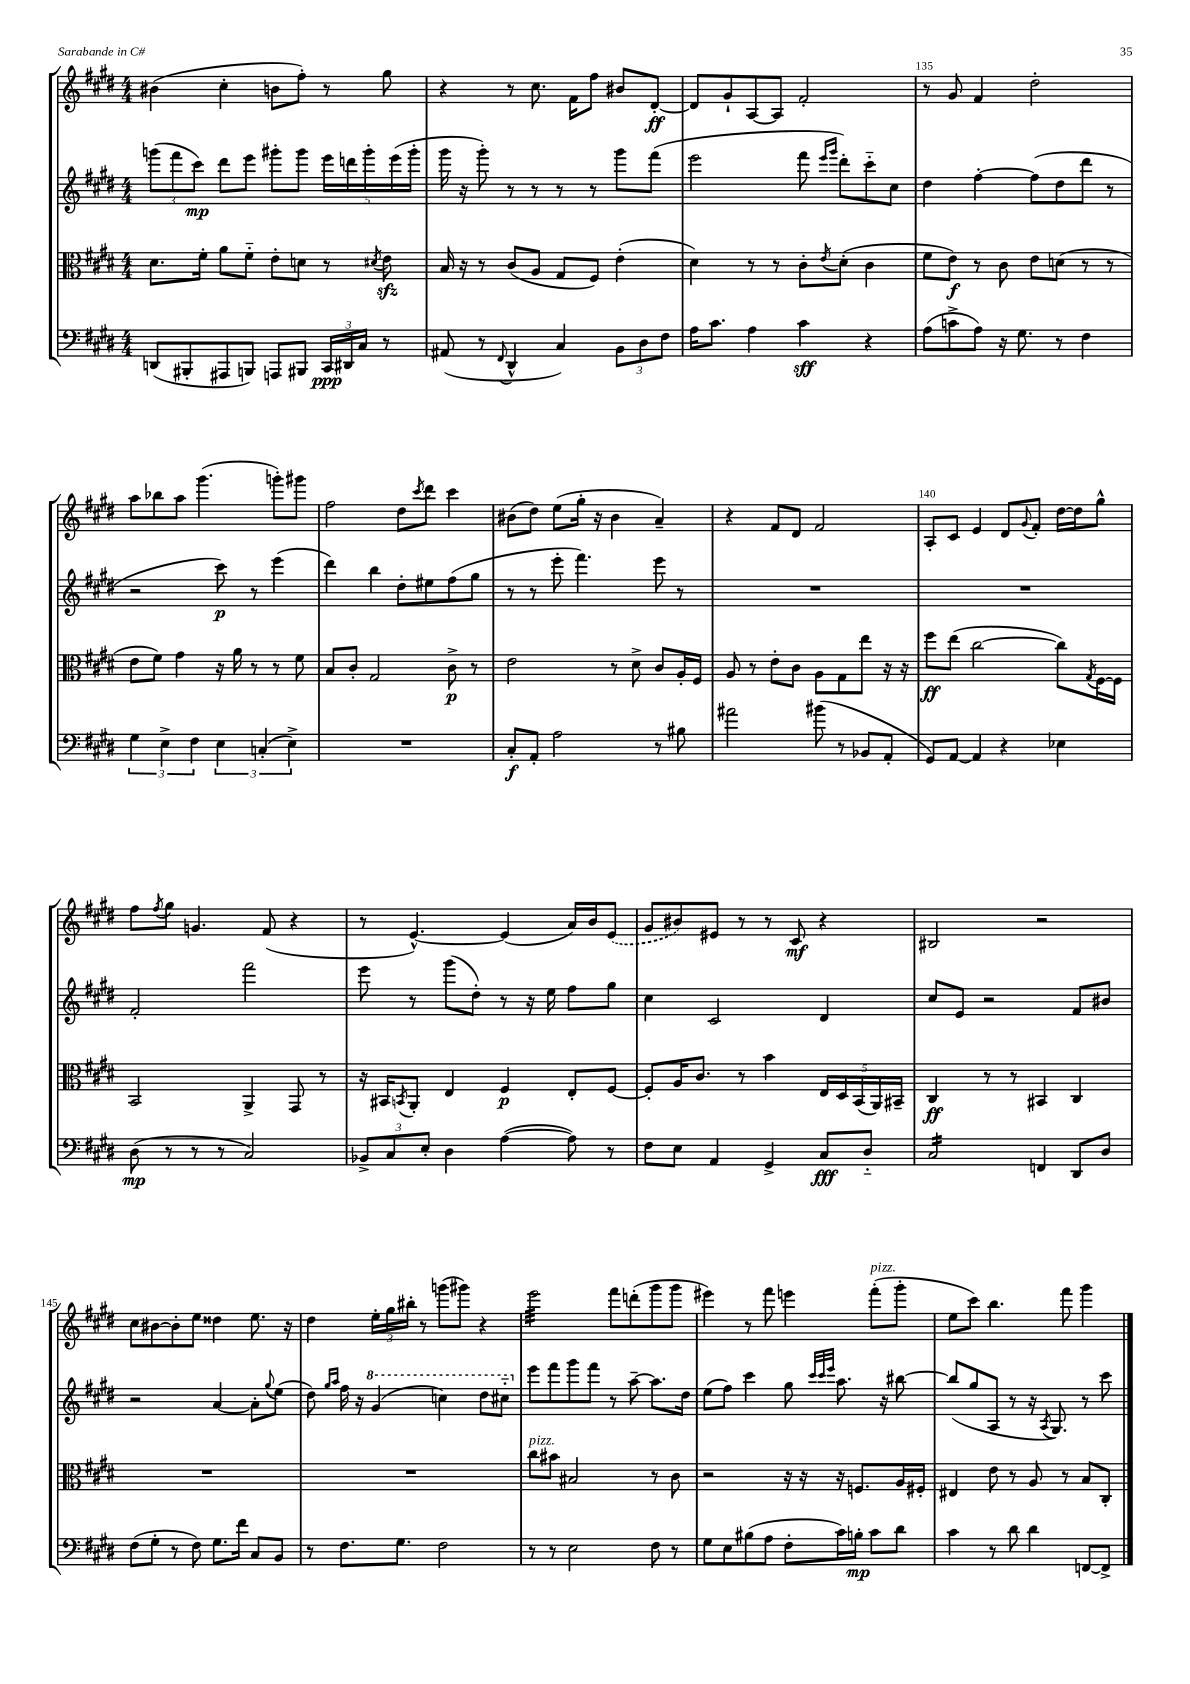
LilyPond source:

<<
\new StaffGroup <<
\new Staff = "s0" {
    \clef treble \key e \major \numericTimeSignature \time 4/4
    bis'4( cis''4-. b'8 fis''8-.) r8 gis''8 |
    r4 r8 cis''8. fis'16 fis''8 bis'8 dis'8~-.\ff |
    dis'8 gis'8-! a8~ a8 fis'2-. |
    r8 gis'8 fis'4 dis''2-. |
    a''8 bes''8 a''8 gis'''4.( g'''8-.) gis'''8 |
    fis''2 dis''8 \acciaccatura { cis'''8 } dis'''8 cis'''4 |
    bis'8( dis''8) e''8( gis''16-. r16 bis'4 a'4--) |
    r4 fis'8 dis'8 fis'2 |
    a8-. cis'8 e'4 dis'8 \appoggiatura { gis'8 } fis'8-. dis''16~ dis''16 gis''8-^ |
    fis''8 \acciaccatura { fis''8 } gis''8 g'4. fis'8( r4 |
    r8 e'4.~-^) e'4( a'16) b'16 \once \slurDashed e'8( |
    gis'8 bis'8) eis'8 r8 r8 cis'8\mf r4 |
    bis2 r2 |
    cis''8 bis'8~ bis'8-. e''8 disis''4 e''8. r16 |
    dis''4 \tuplet 3/2 { e''16-. gis''16 bis''16-. } r8 g'''8( gis'''8) r4 |
    e'''2:32 fis'''8 d'''8-.( gis'''8 gis'''8 |
    eis'''4) r8 fis'''8 e'''4 fis'''8-.^\markup { \italic "pizz." }( gis'''8-. |
    e''8 cis'''8) b''4. fis'''8 gis'''4 \bar "|." |
}
\new Staff = "s1" {
    \clef treble \key e \major \numericTimeSignature \time 4/4
    \tuplet 3/2 { g'''8( fis'''8 cis'''8\mp) } dis'''8 e'''8 gis'''8-. gis'''8 \tuplet 5/4 { e'''16 d'''16 gis'''16-. e'''16( gis'''16-. } |
    gis'''16 r16 gis'''8-.) r8 r8 r8 r8 gis'''8 fis'''8( |
    e'''2 fis'''8 \grace { e'''16 gis'''16 } dis'''8-.) cis'''8-_ cis''8 |
    dis''4 fis''4~-. fis''8( dis''8 dis'''8 r8 |
    r2 cis'''8\p) r8 e'''4( |
    dis'''4) b''4 dis''8-. eis''8 fis''8( gis''8 |
    r8 r8 e'''8-. fis'''4.) e'''8 r8 |
    R1 |
    R1 |
    fis'2-. fis'''2 |
    e'''8 r8 gis'''8( dis''8-.) r8 r16 e''16 fis''8 gis''8 |
    cis''4 cis'2 dis'4 |
    cis''8 e'8 r2 fis'8 bis'8 |
    r2 a'4~ a'8-. \appoggiatura { gis''8 } e''8( |
    dis''8) \grace { gis''16 a''16 } fis''16 r16 \ottava #1 gis''4( c'''4) dis'''8 cis'''8-_ \ottava #0 |
    e'''8 fis'''8 gis'''8 fis'''8 r8 a''8~-- a''8. dis''16 |
    e''8( fis''8) cis'''4 gis''8 \grace { cis'''32 cis'''32 e'''32 } a''8. r16 bis''8~ |
    bis''8( gis''8 a8 r8 r16 \acciaccatura { a8 } gis8.) r8 cis'''8 \bar "|." |
}
\new Staff = "s2" {
    \clef alto \key e \major \numericTimeSignature \time 4/4
    dis'8. fis'16-. a'8 fis'8-_ e'8-. d'8 r8 \acciaccatura { dis'8 } e'8\sfz |
    b16 r16 r8 cis'8( a8 gis8 fis8) e'4-.( |
    dis'4) r8 r8 cis'8-. \acciaccatura { e'8 } dis'8-.( cis'4 |
    fis'8 e'8\f) r8 cis'8 e'8 d'8( r8 r8 |
    e'8 fis'8) gis'4 r16 a'16 r8 r8 fis'8 |
    b8 cis'8-. gis2 cis'8->\p r8 |
    e'2 r8 dis'8-> cis'8 a16-. fis16 |
    a8 r8 e'8-. cis'8 a8 gis8 e''8 r16 r16 |
    fis''8\ff e''8( cis''2~ cis''8) \acciaccatura { gis8 } fis16~ fis16 |
    b,2 a,4-> gis,8 r8 |
    r16 bis,16 \acciaccatura { b,8 } a,8-. e4 fis4\p e8-. fis8~ |
    fis8-. a16 cis'8. r8 b'4 \tuplet 5/4 { e16 dis16 b,16( a,16) bis,16-- } |
    cis4\ff r8 r8 bis,4 cis4 |
    R1 |
    R1 |
    cis''8^\markup { \italic "pizz." } bis'8 bis2 r8 cis'8 |
    r2 r16 r16 r16 f8. a16 fis16-. |
    eis4 e'8 r8 a8 r8 b8 cis8-. \bar "|." |
}
\new Staff = "s3" {
    \clef bass \key e \major \numericTimeSignature \time 4/4
    d,8( bis,,8-. ais,,8 b,,8) a,,8 bis,,8 \tuplet 3/2 { cis,16\ppp dis,16 cis16 } r8 |
    ais,8( r8 \appoggiatura { fis,8 } dis,4-^ cis4) \tuplet 3/2 { b,8 dis8 fis8 } |
    a16 cis'8. a4 cis'4\sff r4 |
    a8( c'8-> a8) r16 gis8. r8 fis4 |
    \tuplet 3/2 { gis4 e4-> fis4 } \tuplet 3/2 { e4 c4-.( e4->) } |
    R1 |
    cis8-.\f a,8-. a2 r8 bis8 |
    ais'2 bis'8( r8 bes,8 a,8-. |
    gis,8) a,8~ a,4 r4 ees4 |
    dis8\mp( r8 r8 r8 cis2) |
    \tuplet 3/2 { bes,8-> cis8 e8-. } dis4 a4~( a8) r8 |
    fis8 e8 a,4 gis,4-> cis8\fff dis8-_ |
    cis2:16 f,4 dis,8 dis8 |
    fis8( gis8-. r8 fis8) gis8. fis'16 cis8 b,8 |
    r8 fis8. gis8. fis2 |
    r8 r8 e2 fis8 r8 |
    gis8 e8 bis8( a8 fis8-. cis'16) b16-.\mp cis'8 dis'8 |
    cis'4 r8 dis'8 dis'4 f,8~ f,8-> \bar "|." |
}
>>
>>
\layout { \context { \Score currentBarNumber = #132 \override BarNumber.break-visibility = ##(#f #t #t) barNumberVisibility = #(every-nth-bar-number-visible 5) } }
